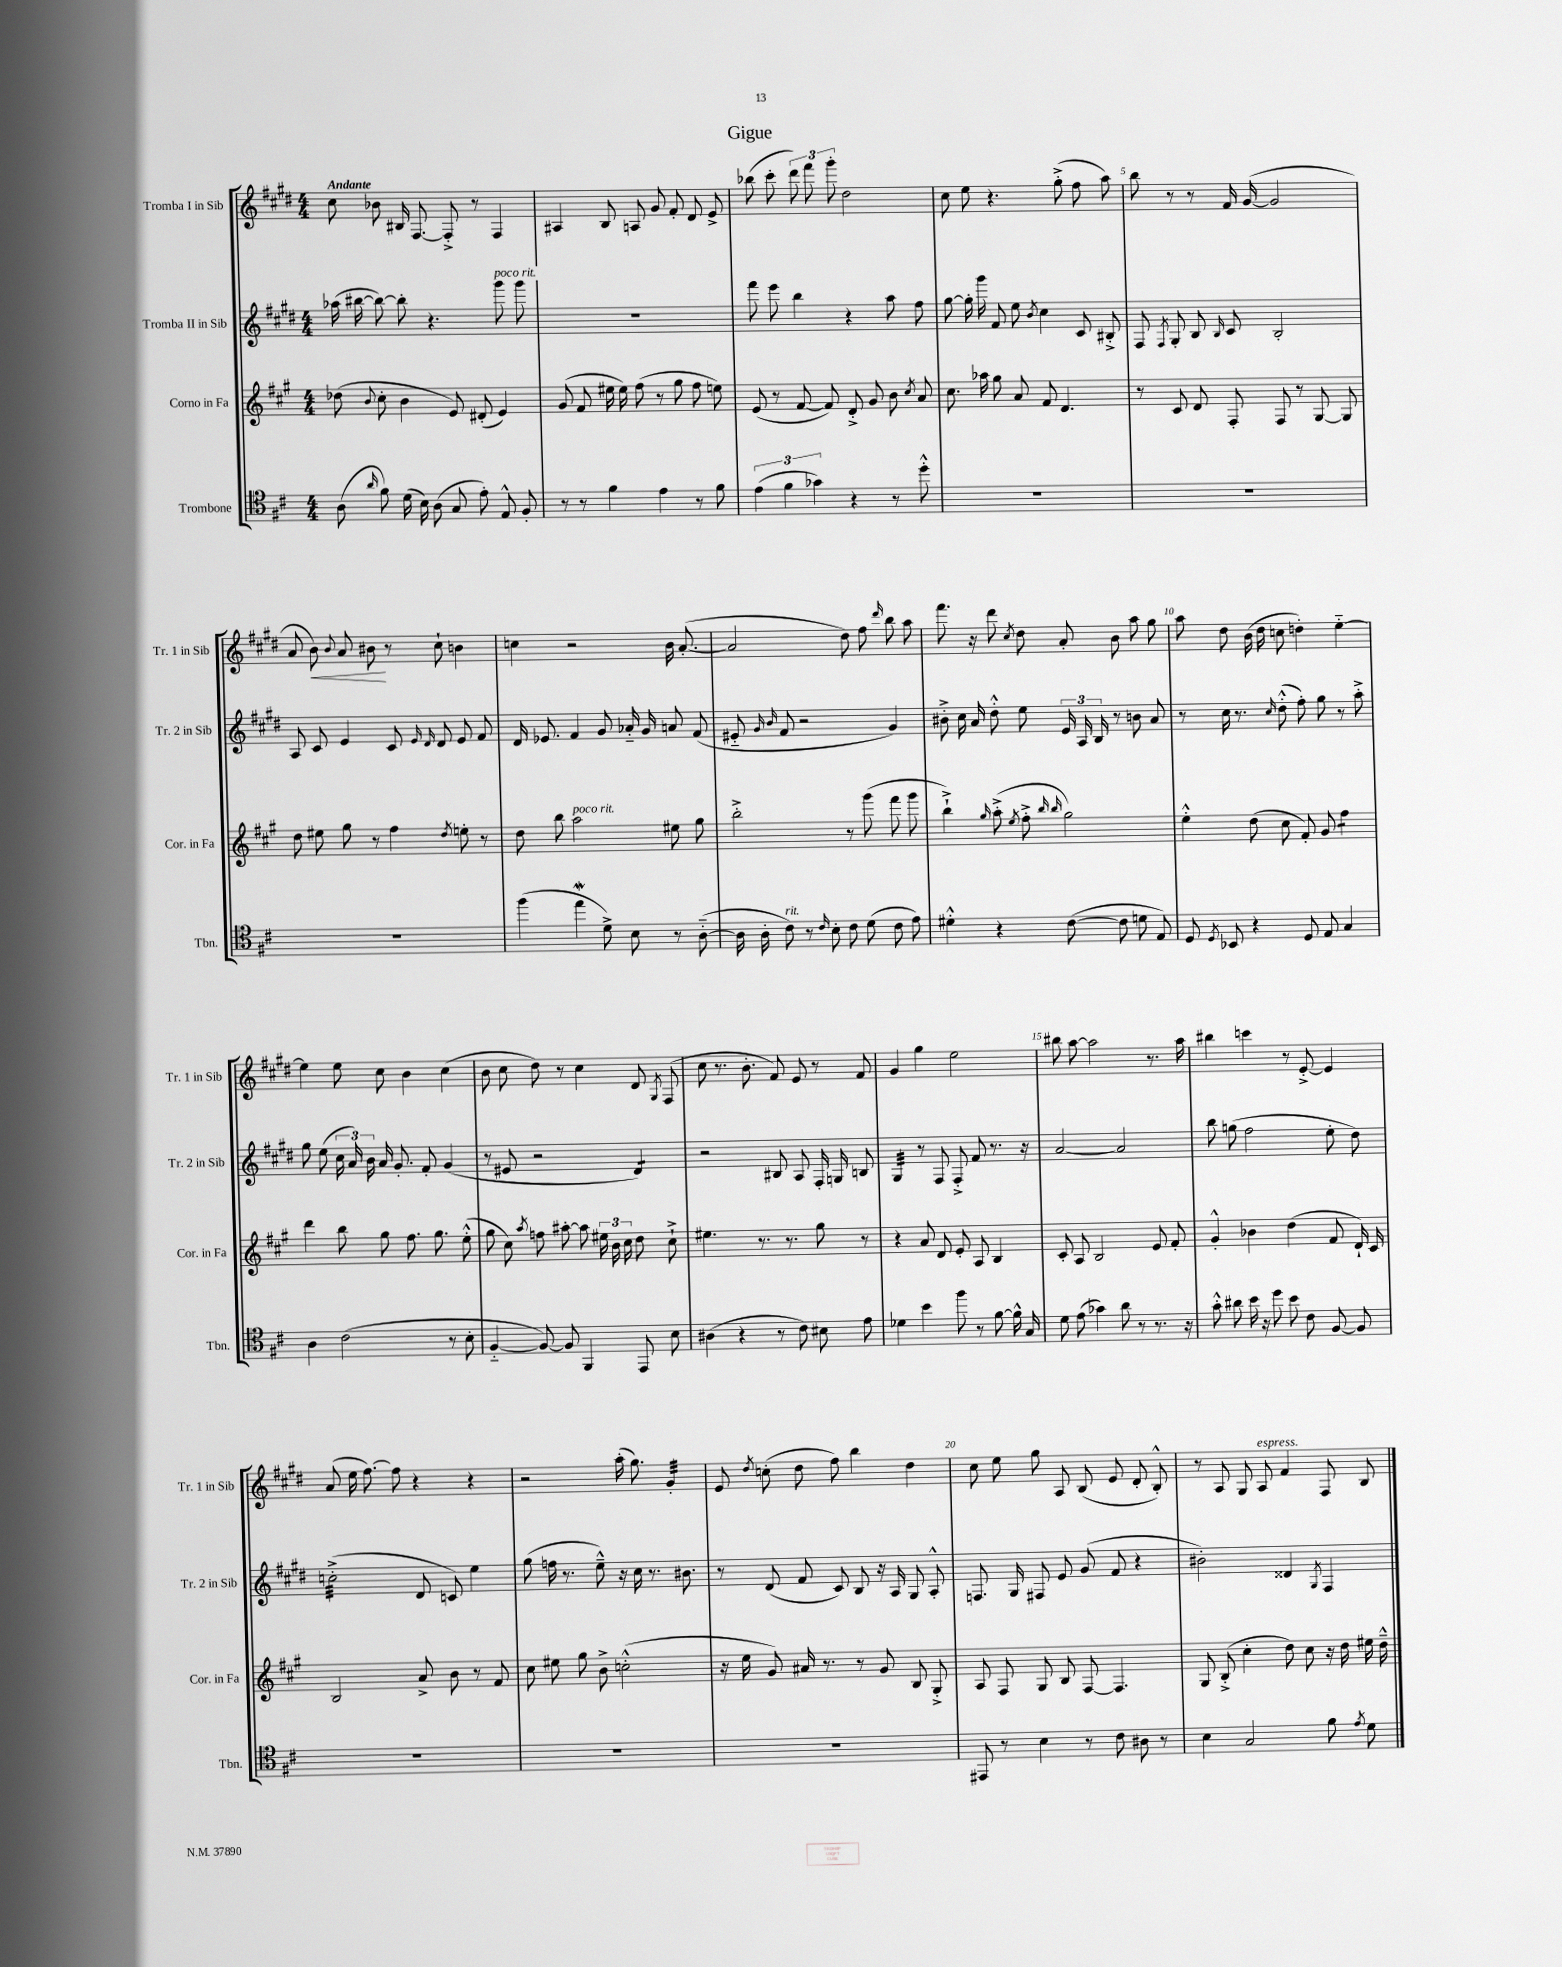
\header { title = "Gigue" }
<<
\new StaffGroup <<
\new Staff = "s0" \with { instrumentName = "Tromba I in Sib" shortInstrumentName = "Tr. 1 in Sib" } {
    \clef treble \key e \major \numericTimeSignature \time 4/4 \tempo "Andante"
    \autoBeamOff cis''8 bes'8 bis16 fis8.~ fis8-.-> r8 fis4 |
    ais4 b8 a8 gis'8 fis'8-. dis'8 e'8-> |
    bes''8( cis'''8-. \tuplet 3/2 { dis'''8) fis'''8 gis'''8-. } dis''2 |
    cis''8 e''8 r4. gis''8-.->( fis''8 a''8) |
    b''8 r8 r8 fis'16 gis'16~( gis'2 |
    a'8 b'8\<) \appoggiatura { b'8 } a'8 bis'8\! r8 cis''8-! b'4 |
    c''4 r2 b'16 a'8.~-.( |
    a'2 dis''8) fis''8 \grace { dis'''16 } b''8 a''8 |
    fis'''8. r16 dis'''8 \acciaccatura { cis''8 } dis''8 a'8-. b'8 a''8 gis''8 |
    a''8 dis''8 b'16( dis''16 c''8 d''4-.) e''4~-_ |
    e''4 e''8 cis''8 b'4 cis''4( |
    b'8 cis''8 dis''8) r8 cis''4 dis'8 \acciaccatura { gis8 } fis8( |
    cis''8 r8. b'8.-. fis'8) e'8 r8 fis'8 |
    gis'4 gis''4 e''2 |
    bis''8 a''8~ a''2 r8. a''16 |
    bis''4 c'''4 r8 e'8~-.-> e'4 |
    a'8( e''16 fis''8.~) fis''8 r4 r4 |
    r2 a''16-.( gis''8.) gis'4:32-. |
    e'8 \acciaccatura { dis''8 } c''8-.( dis''8 fis''8) b''4 dis''4 |
    cis''8 e''8 gis''8 a8 b8( e'8 dis'8-. b8-.-^) |
    r8 a8 gis8 a8^\markup { \italic "espress." } fis'4 fis8 b8 \bar "|." |
}
\new Staff = "s1" \with { instrumentName = "Tromba II in Sib" shortInstrumentName = "Tr. 2 in Sib" } {
    \clef treble \key e \major \numericTimeSignature \time 4/4
    \autoBeamOff aes''16( bis''16~ bis''8~) bis''8-. r4. gis'''8^\markup { \italic "poco rit." } gis'''8 |
    R1 |
    fis'''8 e'''8 b''4 r4 a''8 fis''8 |
    gis''8~ gis''16-. gis'''16 fis'8 e''8 \acciaccatura { b'8 } cis''4 cis'8 bis8-.-> |
    fis8 \acciaccatura { fis8 } gis8-. b8 \grace { b16 } cis'8 b2-. |
    a8 cis'8 e'4 cis'8 \grace { e'16 dis'16 } dis'8 e'8 fis'8 |
    dis'16 ees'8. fis'4 gis'8 aes'16-_ gis'16 a'8 fis'8( |
    eis'8-_ \grace { gis'16 b'16 } fis'8 r2 gis'4) |
    bis'8-.-> cis''16 a'16 dis''8-.-^ e''8 \tuplet 3/2 { e'16 a16 b16 } r8 b'8 a'8 |
    r8 cis''16 r8. \grace { cis''16 } dis''8-.-^( fis''8-.) gis''8 r8 a''8-.-> |
    gis''8 e''8( \tuplet 3/2 { cis''16 a'16) b'16 } a'16 gis'8.-. fis'8-. gis'4( |
    r8 eis'8 r2 dis'4:8) |
    r2 bis8 a8 fis16-. g16 b8 |
    gis4:32 r8 fis8 fis8-.-> fis'8 r8. r16 |
    a'2~ a'2 |
    b''8 g''8( fis''2 e''8-. dis''8) |
    c''2:32-.->( dis'8 c'8) e''4 |
    gis''8( f''16 r8. e''8---^) r16 cis''16 r8. bis'8. |
    r8 dis'8( fis'8 cis'8) b8 r16 a16 gis8 a8-.-^ |
    f8. gis16 fis8 e'8 gis'8( fis'8 r4 |
    bis'2-.) disis'4 \acciaccatura { gis8 } fis4 \bar "|." |
}
\new Staff = "s2" \with { instrumentName = "Corno in Fa" shortInstrumentName = "Cor. in Fa" } {
    \clef treble \key a \major \numericTimeSignature \time 4/4
    \autoBeamOff des''8( \appoggiatura { b'8 } cis''8-. b'4 e'8) dis'8-.( e'4) |
    gis'8( fis'8 eis''16 eis''16) fis''8( r8 gis''8 fis''8 e''8) |
    e'8( r8 fis'8~ fis'8) d'8-.-> gis'8 b'8 \acciaccatura { cis''8 } a'8 |
    cis''8. aes''16 gis''8 a'8 fis'8 d'4. |
    r8 cis'8 d'8 fis8-. fis8 r8 gis8~ gis8 |
    d''8 eis''8 gis''8 r8 fis''4 \acciaccatura { d''8 } e''8-. r8 |
    d''8 b''8 a''2^\markup { \italic "poco rit." } eis''8 gis''8 |
    b''2-.-> r8 gis'''8( fis'''8 gis'''8 |
    b''4-!->) \grace { gis''16 } a''8-.->( \acciaccatura { e''8 } fis''8-.-> \grace { b''16 b''16 } gis''2) |
    e''4-.-^ d''8( cis''8 fis'8-.) gis'8 fis''4:8 |
    d'''4 b''8 gis''8 fis''8. gis''8. e''8-.-^( |
    gis''8 cis''8) \acciaccatura { a''8 } f''8 ais''8~-. ais''8 \tuplet 3/2 { eis''16 b'16 cis''16 } d''8 cis''8-!-> |
    eis''4. r8. r8. gis''8 r8 |
    r4 a'8 d'8 e'8-. a8 b4 |
    cis'8-. a8 b2 e'8 fis'8-. |
    gis'4-.-^ bes'4 d''4( fis'8 d'16-!) cis'16 |
    b2 a'8-> b'8 r8 fis'8 |
    cis''8 eis''8 gis''8 b'8-> c''2-.-^( |
    r16 e''16 gis'8) ais'16 r8. r8 gis'8 b8 gis8-.-> |
    a8 fis8 gis8 b8 fis8~ fis4. |
    gis8 b8-.->( cis''4-. d''8) cis''8 r16 d''16 eis''16 d''16---^ \bar "|." |
}
\new Staff = "s3" \with { instrumentName = "Trombone" shortInstrumentName = "Tbn." } {
    \clef tenor \key d \major \numericTimeSignature \time 4/4
    \autoBeamOff a8( \grace { a'16 } fis'8) d'16( b16) a8( g8 e'8-.) e8-^ fis8-. |
    r8 r8 fis'4 e'4 r8 fis'8 |
    \tuplet 3/2 { e'4( fis'4 ges'4) } r4 r8 d''8-.-^ |
    R1 |
    R1 |
    R1 |
    fis''4( e''4\mordent d'8->) b8 r8 a8~-_( |
    a16 a16-. cis'8^\markup { \italic "rit." }) r8 \grace { cis'16 } b8-. cis'8 d'8( cis'8 e'8) |
    dis'4-.-^ r4 cis'8~( cis'8 d'8 e8) |
    d8 \acciaccatura { d8 } bes,8 r4 d8 e8 g4 |
    a4 cis'2( r8 b8-. |
    fis4~-_ fis8~) fis8 fis,4 e,8 b8 |
    ais4( r4 r8 cis'8) bis8 e'8 |
    des'4 b'4 fis''8 r8 fis'8~ fis'16-^ g16 |
    d'8 e'8( ges'4) a'8 r8 r8. r16 |
    g'8-.-^ ais'8 b'16 r16 d''8 b'8 cis'8 fis8~ fis8 |
    R1 |
    R1 |
    R1 |
    eis,8 r8 b4 r8 cis'8 ais8 r8 |
    b4 g2 fis'8 \acciaccatura { e'8 } d'8 \bar "|." |
}
>>
>>
\layout { \context { \Score \override BarNumber.break-visibility = ##(#f #t #t) barNumberVisibility = #(every-nth-bar-number-visible 5) } }
